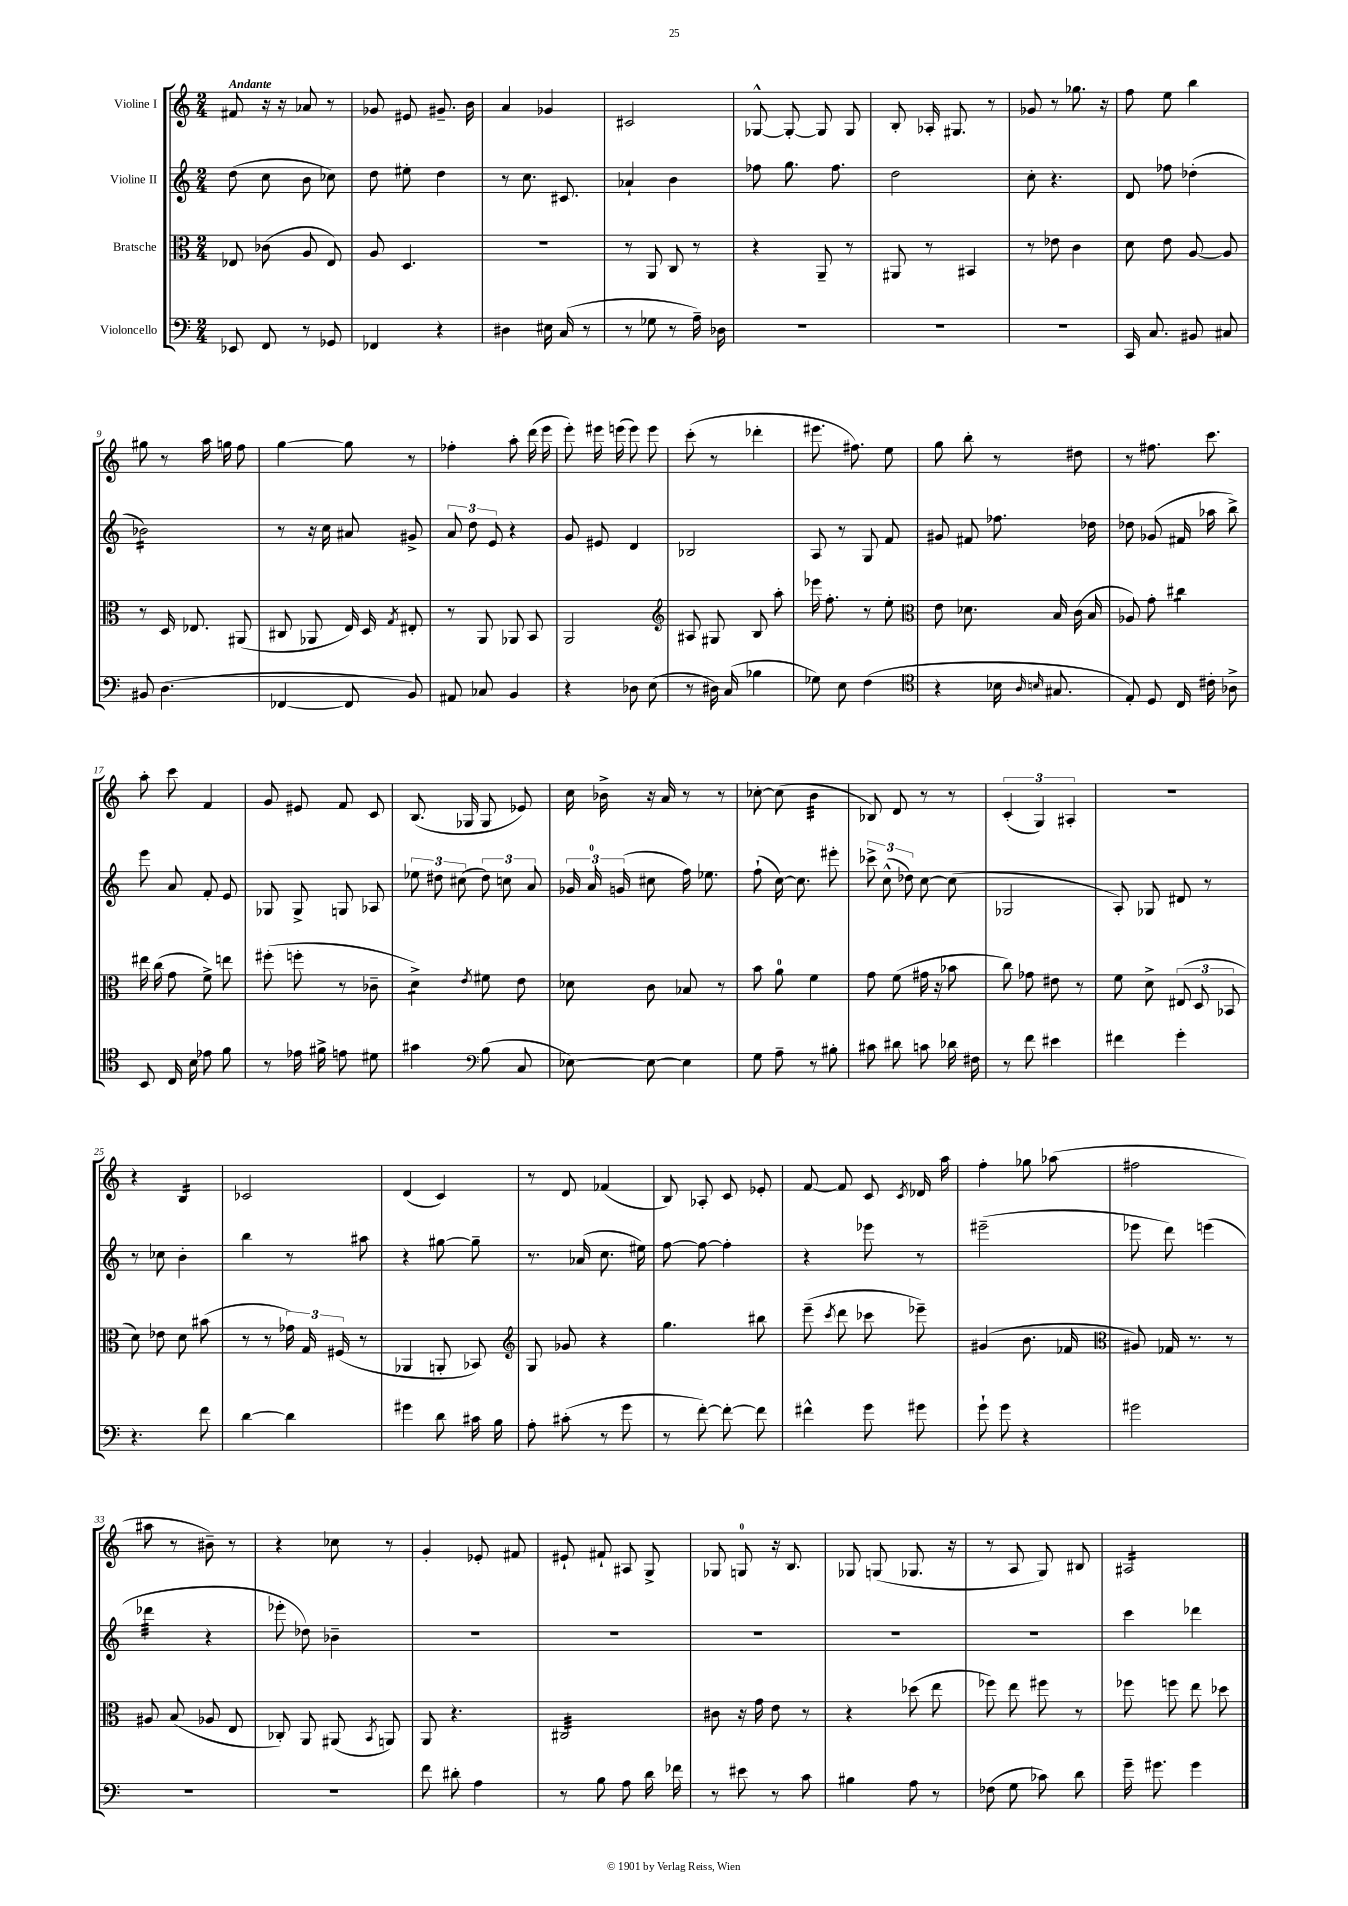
<<
\new StaffGroup <<
\new Staff = "s0" \with { instrumentName = "Violine I" } {
    \clef treble \key c \major \numericTimeSignature \time 2/4 \tempo "Andante"
    \autoBeamOff fis'8 r16 r16 aes'8 r8 |
    ges'8 eis'8 gis'8.-- b'16 |
    a'4 ges'4 |
    cis'2 |
    ges8~-^ ges8~-. ges8 ges8 |
    b8-. aes16-. gis8. r8 |
    ges'8 r8 ges''8. r16 |
    f''8 e''8 b''4 |
    gis''8 r8 a''16 g''16 f''8 |
    g''4~ g''8 r8 |
    fes''4-. a''8-. d'''16( e'''16 |
    e'''8-.) eis'''16 e'''16( e'''8) e'''8 |
    c'''8-.( r8 des'''4-. |
    eis'''8. fis''8.) e''8 |
    g''8 b''8-. r8 dis''8 |
    r8 fis''8. c'''8. |
    a''8-. c'''8 f'4 |
    g'8 eis'8 f'8 c'8 |
    b8.( ges16 ges8 ees'8) |
    c''16 bes'16-> r16 a'16 r8 r8 |
    ces''8~-. ces''8( b'4:32 |
    bes8) d'8 r8 r8 |
    \tuplet 3/2 { c'4-.( g4) ais4-. } |
    R2 |
    r4 b4:16 |
    ces'2 |
    d'4( c'4) |
    r8 d'8 fes'4( |
    b8) aes8-. c'8 ees'8-. |
    f'8~ f'8 c'8 \acciaccatura { c'8 } des'16 a''16 |
    f''4-. ges''8 aes''8( |
    fis''2 |
    ais''8 r8 bis'8--) r8 |
    r4 ces''8 r8 |
    g'4-. ees'8-. fis'8 |
    eis'8-! fis'8-! ais8 g8-> |
    ges8 g8-0 r16 b8. |
    ges8 g8( ges8. r16 |
    r8 a8 g8) bis8 |
    ais2:16 \bar "|." |
}
\new Staff = "s1" \with { instrumentName = "Violine II" } {
    \clef treble \key c \major \numericTimeSignature \time 2/4
    \autoBeamOff d''8( c''8 b'8 ces''8) |
    d''8 eis''8-. d''4 |
    r8 c''8. cis'8. |
    aes'4-! b'4 |
    fes''8 g''8. fes''8. |
    d''2 |
    c''8-. r4. |
    d'8 fes''8 des''4-.( |
    bes'2:16) |
    r8 r16 c''16 ais'8 gis'8-> |
    \tuplet 3/2 { a'8 d''8 e'8 } r4 |
    g'8 eis'8 d'4 |
    bes2 |
    a8 r8 g8 f'8 |
    gis'8 fis'8 fes''8. des''16 |
    des''8 ges'8( fis'16 aes''16 b''8->) |
    e'''8 a'8 f'8-. e'8 |
    ges8 ges8-> g8 aes8 |
    \tuplet 3/2 { ees''8 dis''8 cis''8( } \tuplet 3/2 { dis''8) c''8 a'8 } |
    \tuplet 3/2 { ges'16 a'16-0 g'16( } cis''8 f''16) ees''8. |
    f''8-!( c''16~) c''8. eis'''8-. |
    \tuplet 3/2 { ces'''8-> c''8-^( des''8) } c''8~ c''8( |
    ges2 |
    a8-.) ges8 dis'8 r8 |
    r8 ces''8 b'4-. |
    b''4 r8 ais''8 |
    r4 gis''8~ gis''8-- |
    r8. aes'16( c''8. eis''16) |
    f''8~ f''8~ f''4-. |
    r4 ees'''8 r8 |
    eis'''2--( |
    ees'''8 d'''8) e'''4( |
    des'''4:32 r4 |
    ees'''8-. des''8) bes'4-- |
    R2 |
    R2 |
    R2 |
    R2 |
    R2 |
    c'''4 des'''4 \bar "|." |
}
\new Staff = "s2" \with { instrumentName = "Bratsche" } {
    \clef alto \key c \major \numericTimeSignature \time 2/4
    \autoBeamOff ees8 ces'8( a8 ees8) |
    a8 d4. |
    R2 |
    r8 a,8 c8 r8 |
    r4 a,8-- r8 |
    ais,8 r8 bis,4 |
    r8 ees'8 c'4 |
    d'8 e'8 a8~ a8 |
    r8 d16 ees8. ais,8( |
    cis8 aes,8 e16) d16 \acciaccatura { g8 } eis8-. |
    r8 a,8 aes,8 b,8 |
    a,2 |
    \clef treble ais8 gis8 b8 a''8-. |
    ees'''16 f''8.-. r8 e''8-. |
    \clef alto e'8 des'8. b16 c'16( b16 |
    aes8) g'8-. cis''4:8 |
    eis''16 c''16( g'8 f'8->) e''8 |
    fis''8-.( f''8-. r8 ces'8-- |
    d'4:8->) \acciaccatura { e'8 } fis'8 e'8 |
    des'8 c'8 bes8 r8 |
    b'8 a'8-0 f'4 |
    g'8 f'8( gis'16 r16 bes'8 |
    c''8) ges'8 eis'8 r8 |
    f'8 d'8-> \tuplet 3/2 { eis8( d8 bes,8 } |
    d'8) ees'8 d'8 bis'8( |
    r8 r8 \tuplet 3/2 { ges'16) g16 fis16( } r8 |
    aes,4 a,8-. bes,8) |
    \clef treble g8 ges'8 r4 |
    g''4. bis''8 |
    e'''8--( \acciaccatura { c'''8 } d'''8 ces'''8 ees'''8--) |
    gis'4( b'8. fes'16 |
    \clef alto ais8) ges16 r8. r8 |
    ais8 b8( aes8 e8 |
    ces8-.) a,8 ais,8( \acciaccatura { b,8 } a,8) |
    a,8 r4. |
    cis2:32 |
    cis'8 r16 g'16 e'8 r8 |
    r4 des''8( e''8 |
    fes''8) e''8 fis''8 r8 |
    fes''8 f''8 e''8 des''8 \bar "|." |
}
\new Staff = "s3" \with { instrumentName = "Violoncello" } {
    \clef bass \key c \major \numericTimeSignature \time 2/4
    \autoBeamOff ees,8 f,8 r8 ges,8 |
    fes,4 r4 |
    dis4 eis16 c16( r8 |
    r8 ges8 r8 a16--) des16 |
    R2 |
    R2 |
    R2 |
    c,16 c8. bis,8 cis8 |
    bis,8 d4.( |
    fes,4~ fes,8 b,8) |
    ais,8 ces8 b,4 |
    r4 des8 e8( |
    r8 dis16) c16( bes4 |
    ges8) e8 f4( |
    \clef tenor r4 bes16 \grace { a16 b16 } gis8. |
    e8-.) d8 c16 cis'16-. aes8-> |
    b,8 c16 b16 ees'8 f'8 |
    r8 ees'16 fis'16-> e'8 dis'8 |
    gis'4 \clef bass b8( c8 |
    ees8~) ees8~ ees4 |
    g8 a8-- r8 bis8-. |
    cis'8 dis'8 c'8 des'16 fis16 |
    r8 f'8 eis'4 |
    fis'4 g'4-. |
    r4. f'8 |
    d'4~ d'4 |
    gis'4 d'8 cis'16 b16 |
    a8-. cis'8-.( r8 g'8 |
    r8 f'8~-.) f'8~-. f'8 |
    fis'4-^ g'8 gis'8 |
    g'8-! g'8 r4 |
    gis'2 |
    R2 |
    r2 |
    f'8 dis'8-. a4 |
    r8 b8 a8 d'16 fes'16 |
    r8 eis'8 r8 c'8 |
    bis4 a8 r8 |
    fes8( g8 ces'8) d'8 |
    g'16-- gis'8. gis'4 \bar "|." |
}
>>
>>
